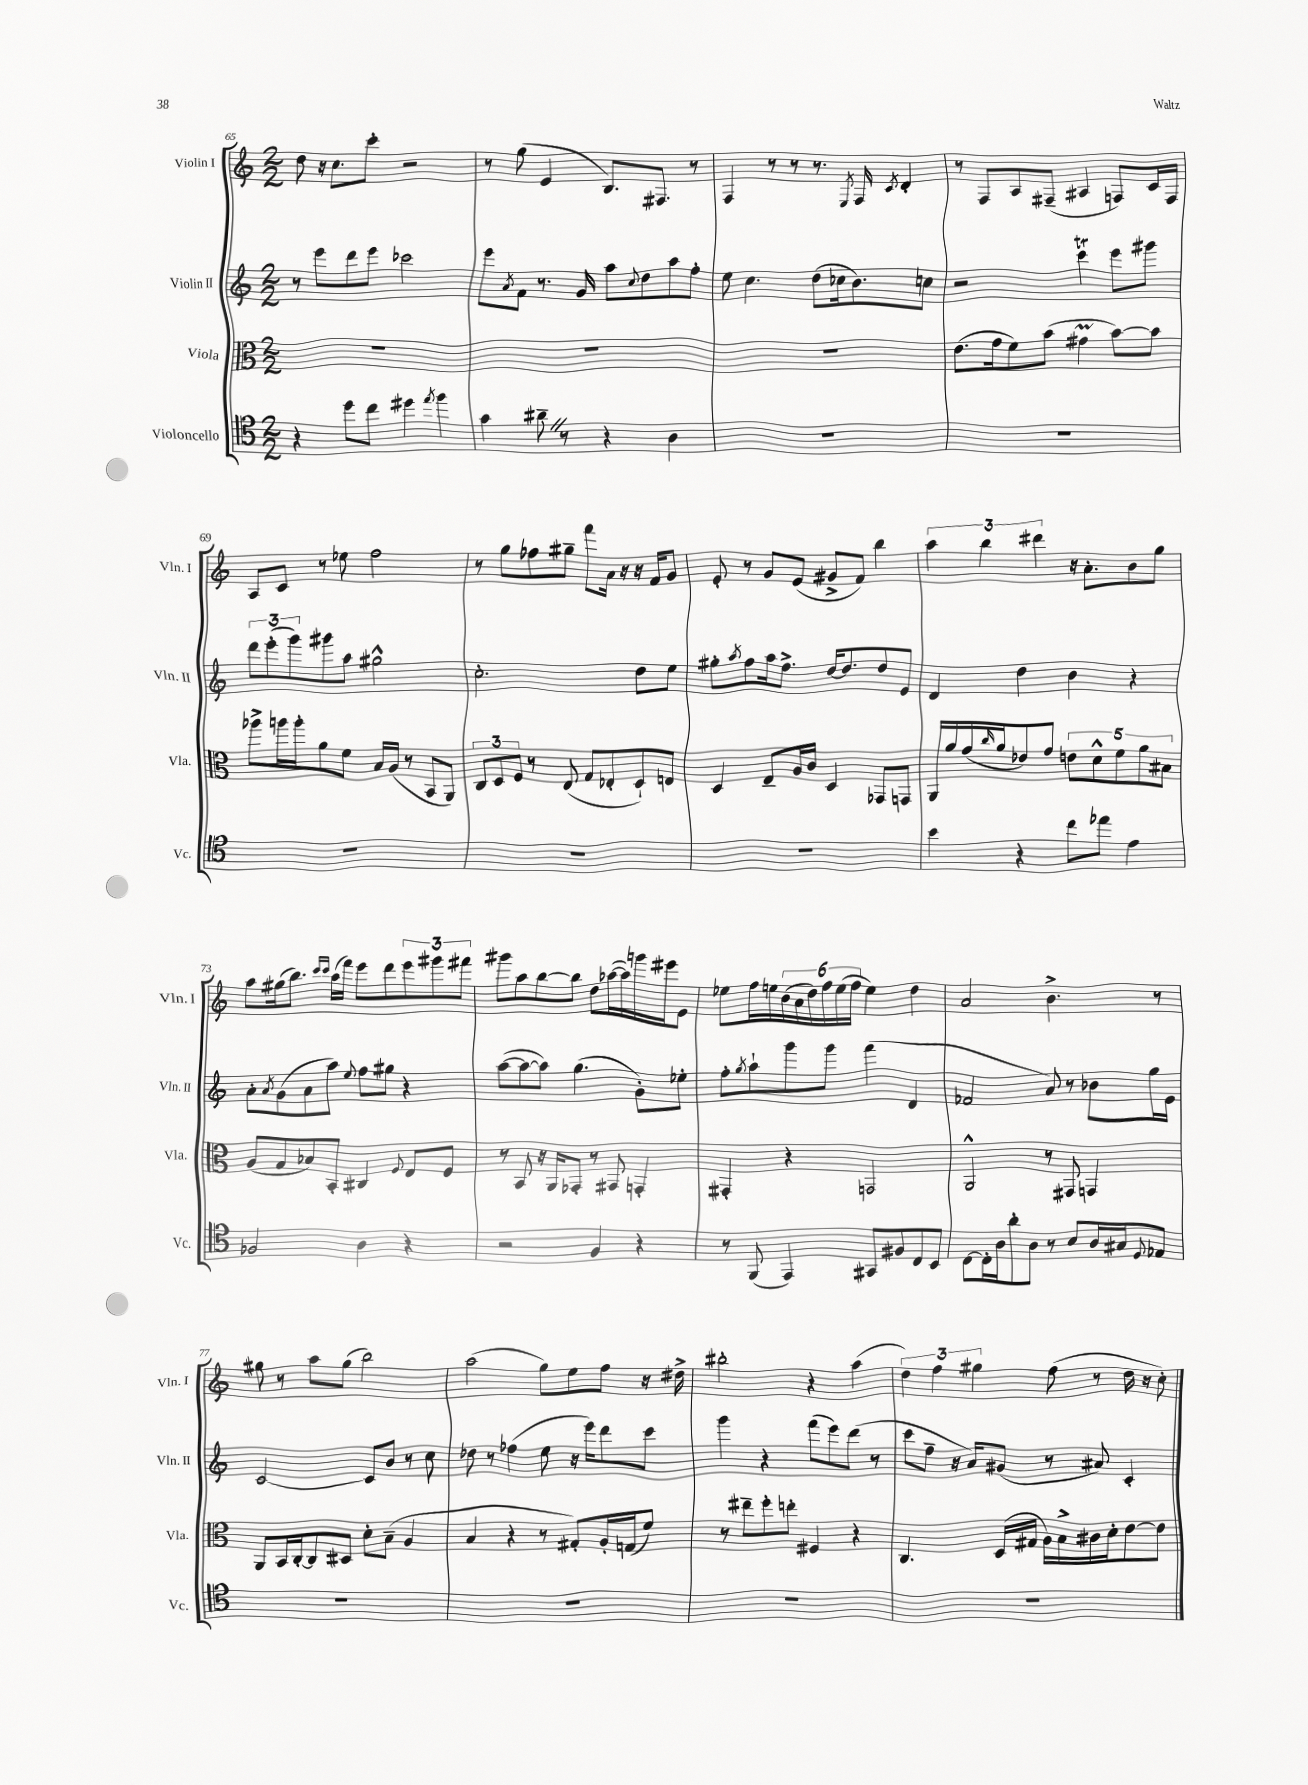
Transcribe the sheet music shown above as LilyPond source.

<<
\new StaffGroup <<
\new Staff = "s0" \with { instrumentName = "Violin I" shortInstrumentName = "Vln. I" } {
    \clef treble \key c \major \numericTimeSignature \time 2/2
    d''8 r16 c''8. c'''8-. r2 |
    r8 g''8( e'4 b8.) fis8. r8 |
    f4 r8 r8 r8. \acciaccatura { e8 } f16 \acciaccatura { c'8 } d'4-. |
    r8 f8 a8 fis8--( ais4 f8) c'16 f16 |
    a8 c'8 r8 ees''8 f''2 |
    r8 g''8 fes''8 gis''8-- f'''8 a'16 r16 r16 f'16 g'8 |
    e'8-. r8 g'8 e'8( gis'8-> f'8) b''4 |
    \tuplet 3/2 { a''4 b''4 dis'''4 } r16 a'8.-. b'8 g''8 |
    a''8 gis''16( b''8.) \grace { c'''16 c'''16 } a''16( f'''16) e'''8 d'''8 \tuplet 3/2 { e'''8 gis'''8 fis'''8 } |
    gis'''8 a''8 b''8~ b''8 d''8 aes''16~( aes''16) g'''16 eis'''16 e'8 |
    ees''8 f''16 e''16 \tuplet 6/4 { b'16( a'16 d''16) f''16 e''16( f''16 } e''4) d''4 |
    a'2 b'4.-> r8 |
    gis''8 r8 a''8 gis''8( b''2) |
    a''2( g''8) e''8 f''8 r16 dis''16-> |
    bis''2-. r4 a''4( |
    \tuplet 3/2 { d''4) f''4 gis''4 } f''8( r8 d''16 r16 c''8-.) \bar "|." |
}
\new Staff = "s1" \with { instrumentName = "Violin II" shortInstrumentName = "Vln. II" } {
    \clef treble \key c \major \numericTimeSignature \time 2/2
    r8 e'''8 d'''8 e'''8 ces'''2 |
    e'''8 \acciaccatura { a'8 } f'8 r8. g'16 a''8 \appoggiatura { c''8 } d''8 a''8 f''8-. |
    e''8 c''4. d''8( ces''16 b'8.) c''8 |
    r2 c'''4\trill e'''8 gis'''8 |
    \tuplet 3/2 { d'''8 e'''8-.( g'''8) } gis'''8 a''8 gis''2-^ |
    c''2.-. d''8 e''8 |
    gis''8-. \acciaccatura { a''8 } f''8 a''16 f''8.-> d''16~ d''8. d''8 e'8 |
    d'4 d''4 b'4 r4 |
    a'8-. \acciaccatura { a'8 } g'8( a'8 a''8) \appoggiatura { e''8 } f''8 gis''8 r4 |
    a''8~( a''8~ a''8) g''4.( g'8-.) ees''8-. |
    f''8-. \acciaccatura { g''8 } a''8-! g'''8 g'''8 f'''4( d'4 |
    fes'2 a'8) r8 bes'8 g''16 e'16 |
    c'2~ c'8 b'8 r8 c''8 |
    des''8 r8 fes''4( e''8 r16 e'''16) d'''8 c'''8 |
    g'''4 r4 f'''8( e'''8) d'''8( r8 |
    c'''8 f''8-- r16 a'16) gis'8( r8 ais'8) c'4-. \bar "|." |
}
\new Staff = "s2" \with { instrumentName = "Viola" shortInstrumentName = "Vla." } {
    \clef alto \key c \major \numericTimeSignature \time 2/2
    R1 |
    R1 |
    R1 |
    e'8.( g'16 f'8) b'8( gis'4\prall b'8~) b'8 |
    aes''8-> a''16 a''16-. a'8 f'8 b16 a16( r8 b,8 a,8) |
    \tuplet 3/2 { c8 d8 f8 } r8 e8( g8 ees8-. d8-!) e8 |
    d4 e8-- a16 c'16 d4 ges,8 g,8 |
    a,16 a'16 g'16( \grace { c''16 } a'16 ees'8) g'8 \tuplet 5/4 { e'8 d'8-^ f'8 a'8 bis8 } |
    a8( g8 bes8) b,8-. cis4 \appoggiatura { f8 } e8 f8 |
    r8 b,8 r16 a,16 ges,8-. r8 gis,8 g,4-. |
    gis,4-. r4 g,2 |
    a,2-^ r8 gis,8 g,4 |
    a,8 b,16 c16~-. c8 dis8 d'8-. b8--( a4 |
    b4 r4 r8 gis8-.) a16-. g16( f'8) |
    r8 eis''8-- f''8-. e''8-. fis4 r4 |
    c4. d16( gis16 a16) b16-> cis'16 d'16-. e'8~ e'8 \bar "|." |
}
\new Staff = "s3" \with { instrumentName = "Violoncello" shortInstrumentName = "Vc." } {
    \clef tenor \key c \major \numericTimeSignature \time 2/2
    r4 d''8 c''8 dis''4 \acciaccatura { e''8 } f''4 |
    g'4 ais'8-- \once \override BreathingSign.text = \markup { \musicglyph "scripts.caesura.straight" } \breathe r8 r4 a4 |
    R1 |
    R1 |
    R1 |
    R1 |
    R1 |
    b'4 r4 c''8 ees''8 e'4 |
    fes2 a4 r4 |
    r2 f4 r4 |
    r8 f,8( e,4) gis,8 fis8 c8 b,8 |
    c8~ c16-. a16 a'8-. a8 r8 b8 a16 gis16 \appoggiatura { d8 } ees8 |
    R1 |
    R1 |
    R1 |
    R1 \bar "|." |
}
>>
>>
\layout { \context { \Score currentBarNumber = #65 } }
